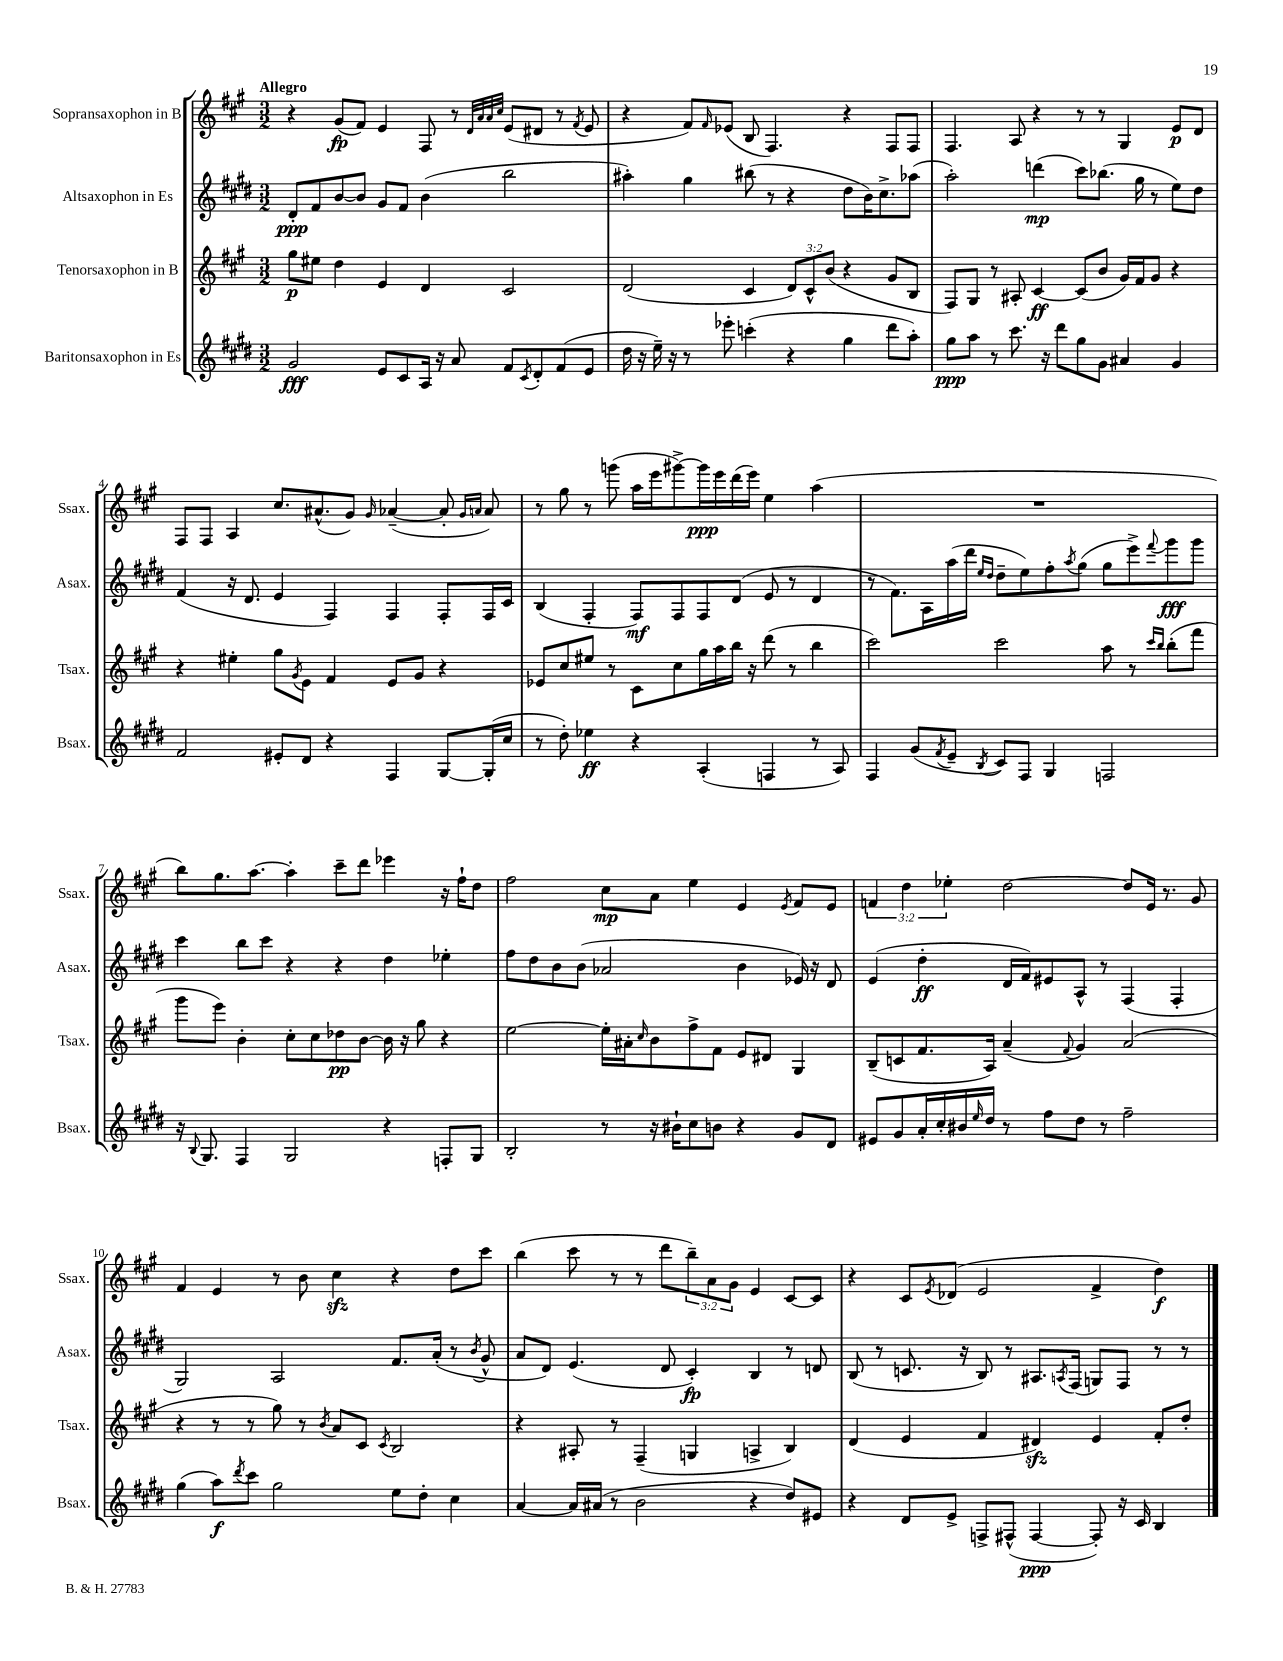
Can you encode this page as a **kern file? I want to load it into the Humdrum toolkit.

**kern	**kern	**kern	**kern
*staff4	*staff3	*staff2	*staff1
*clefG2	*clefG2	*clefG2	*clefG2
*k[f#c#g#d#]	*k[f#c#g#]	*k[f#c#g#d#]	*k[f#c#g#]
*M3/2	*M3/2	*M3/2	*M3/2
2g#/	8gg#\L	8d#'/L	4r
.	8ee#\J	8f#/	.
.	4dd\	[8b/	(8g#/L
.	.	8b/]J	8f#/J)
8e/L	4e/	8g#/L	4e/
8c#/	.	8f#/J	.
16A/Jk	4d/	(4b\	8F#/
16r	.	.	.
8a/	.	.	8r
.	.	.	32qqd/LLL
.	.	.	32qqa/
.	.	.	32qqa/
.	.	.	32qqcc#/JJJ
8f#/L	2c#/	2bb\	(8e/L
8qc#/	.	.	.
8d#'/	.	.	8d#/J
(8f#/	.	.	8r
.	.	.	8qf#/
8e/J	.	.	8e/
=	=	=	=
16dd#\	(2d/	4aa#'\)	4r
16r	.	.	.
16ee~\)	.	.	.
16r	.	.	.
8r	.	4gg#\	8f#/L)
.	.	.	16qqf#/
8eee-'\	.	.	(8e-/J
(4ccc'\	4c#/	(8bb#\	8B/
.	.	8r	4.F#/)
4r	12d/L)	4r	.
.	12c#^^/	.	.
.	(12b/J	.	.
4gg#\	4r	8dd#\L	4r
.	.	16b\K)	.
.	.	8.cc#^\	.
8ddd#\L	8g#/L	.	8F#/L
8aa'\J)	8B/J	(8aa-\J	8F#/J
=	=	=	=
8gg#\L	8F#/L)	2aa'\)	4.F#/
8aa\J	8G#/J	.	.
8r	8r	.	.
8.ccc#\	8A#'/	.	8A/
.	[4c#/	(4ddd\	4r
16r	.	.	.
8ddd#\L	.	.	.
8gg#\	(8c#/]L	8ccc#\L)	8r
8g#\J	8b/J	(8.bb-\J	8r
4a#/	16g#/LL)	.	4G#/
.	16f#/J	16gg#\	.
.	8g#/J	8r	.
4g#/	4r	8ee\L)	8e/L
.	.	8dd#\J	8d/J
=	=	=	=
2f#/	4r	(4f#/	8F#/L
.	.	.	8F#/J
.	4ee#'\	16r	4A/
.	.	8.d#/	.
8e#'/L	8gg#\L	4e/	8.cc#/L
.	8qg#/	.	.
8d#/J	8e\J	.	.
.	.	.	(8.a#^^/
4r	4f#/	4F#/)	.
.	.	.	8g#/J)
.	.	.	16qqg#/
4F#/	8e/L	4F#/	([4a-~/
.	8g#/J	.	.
[8G#/L	4r	8F#'/L	8a-'/]
.	.	.	16qqg#/LL
.	.	.	16qqa/JJ
(16G#'/]L	.	16F#/L	8a/)
16cc#/JJ	.	16c#/JJ	.
=	=	=	=
8r	8e-/L	(4B/	8r
8dd#'\)	8cc#/	.	8gg#\
4ee-\	8ee#/J	4F#'/	8r
.	8r	.	(8ggg\
4r	8c#\L	8F#/L)	16aa\LL
.	.	.	16eee\J
.	8cc#\	8F#/	[8ggg#^\)
(4A'/	16gg#\L	8F#/	16ggg#\]L
.	16aa\	.	16eee\
.	16bb\JJ	(8d#/J	(16ddd\
.	16r	.	16eee\JJ)
4F/	(8ddd\	8e/	4ee\
.	8r	8r	.
8r	4bb\	4d#/	(4aa\
8A/)	.	.	.
=	=	=	=
4F#/	2ccc#\)	8r	1.r
.	.	8.f#\L)	.
(8g#/L	.	.	.
.	.	16A\L	.
8qf#/	.	.	.
8e~/J	.	(16aa\	.
.	.	16ddd#\JJ	.
.	.	16qqee/LL	.
8qB/	.	16qqdd#/JJ	.
8c#/L)	2ccc#\	8dd#~\L	.
8F#/J	.	8ee\)	.
4G#/	.	8ff#'\	.
.	.	8qaa/	.
.	.	(8gg#\J	.
2F/	8aa\	8gg#\L	.
.	8r	8eee^\)	.
.	16qqccc#/LL	.	.
.	16qqbb/JJ	8qqfff#/	.
.	(8bb'\L	8ggg#\	.
.	8fff#\J	8ggg#\J	.
=	=	=	=
16r	8ggg#\L	4ccc#\	8bb\L)
8qqB/	.	.	.
8.G#/	.	.	.
.	8eee\J)	.	8.gg#\
4F#/	4b'\	8bb\L	.
.	.	.	[8.aa\J
.	.	8ccc#\J	.
2G#/	8cc#'\L	4r	4aa'\]
.	8cc#\	.	.
.	8dd-\	4r	8ccc#~\L
.	[8b\J	.	8ddd\J
4r	16b\]	4dd#\	4eee-\
.	16r	.	.
.	8gg#\	.	.
8F'/L	4r	4ee-'\	16r
.	.	.	16ff#`\LK
8G#/J	.	.	8dd\J
=	=	=	=
2B'/	[2ee\	8ff#\L	2ff#\
.	.	8dd#\	.
.	.	8b\	.
.	.	(8b\J	.
8r	16ee'\]LL	2a-/	8cc#\L
.	16a#'\J	.	.
.	16qqcc#/	.	.
16r	8b\	.	8a\J
16b#`\LK	.	.	.
8cc#\	8ff#^\	.	4ee\
8b\J	8f#\J	.	.
4r	8e/L	4b\	4e/
.	8d#/J	.	.
.	.	.	8qe/
8g#/L	4G#/	16e-/)	8f#/L
.	.	16r	.
8d#/J	.	8d#/	8e/J
=	=	=	=
8e#/L	(8B~/L	(4e/	6f/
8g#/	8c/	.	.
.	.	.	6dd\
16a'/L	8.f#/	4dd#'\	.
16cc#'/	.	.	.
.	.	.	6ee-'\
16b#/	.	.	.
16qqee/	.	.	.
16dd#/JJ	16A/Jk)	.	.
8r	(4a~/	16d#/LL	[2dd\
.	.	16f#/J)	.
8ff#\L	.	8e#/	.
.	8qqf#/	.	.
8dd#\J	4g#/)	8A^^/J	.
8r	.	8r	.
2ff#~\	(2a/	(4F#/	8dd/]L
.	.	.	16e/Jk
.	.	.	8.r
.	.	4F#'/	.
.	.	.	8g#/
=	=	=	=
(4gg#\	4r	2G#/)	4f#/
8aa\L)	8r	.	4e/
8qddd#/	.	.	.
8ccc#\J	8r	.	.
2gg#\	8gg#\)	2A/	8r
.	8r	.	8b\
.	8qb/	.	.
.	8a/L	.	4cc#\
.	8c#/J	.	.
.	8qc#/	.	.
8ee\L	2B/	8.f#/L	4r
8dd#'\J	.	.	.
.	.	(16a'/Jk	.
4cc#\	.	8r	8dd\L
.	.	8qb/	.
.	.	8g#^^/	8ccc#\J
=	=	=	=
[4a/	4r	8a/L	(4bb\
.	.	8d#/J)	.
16a/]LL	8A#'/	(4.e/	8ccc#\
(16a#/JJ	.	.	.
8r	8r	.	8r
2b\	(4F#~/	.	8r
.	.	8d#/	8ddd\L
.	4G/	4c#'/)	12bb~\)
.	.	.	12a\
.	.	.	12g#\J
4r	4A^/	4B/	4e/
8dd#/L)	4B/)	8r	[8c#/L
8e#/J	.	8d/	8c#/]J
=	=	=	=
4r	(4d/	(8B/	4r
.	.	8r	.
8d#/L	4e/	8.c/	8c#/L
.	.	.	8qe/
8e^/J	.	.	(8d-/J
.	.	16r	.
8F^/L	4f#/	8B/)	2e/
(8F#^^/J	.	8r	.
[4F#/	4d#/)	8.A#/L	.
.	.	8qA/	.
.	.	(16F#/Jk	.
8F#'/])	4e/	8G/L)	4f#^/
16r	.	8F#/J	.
16c#/	.	.	.
4B/	8f#'/L	8r	4dd\)
.	8dd'/J	8r	.
==	==	==	==
*-	*-	*-	*-
